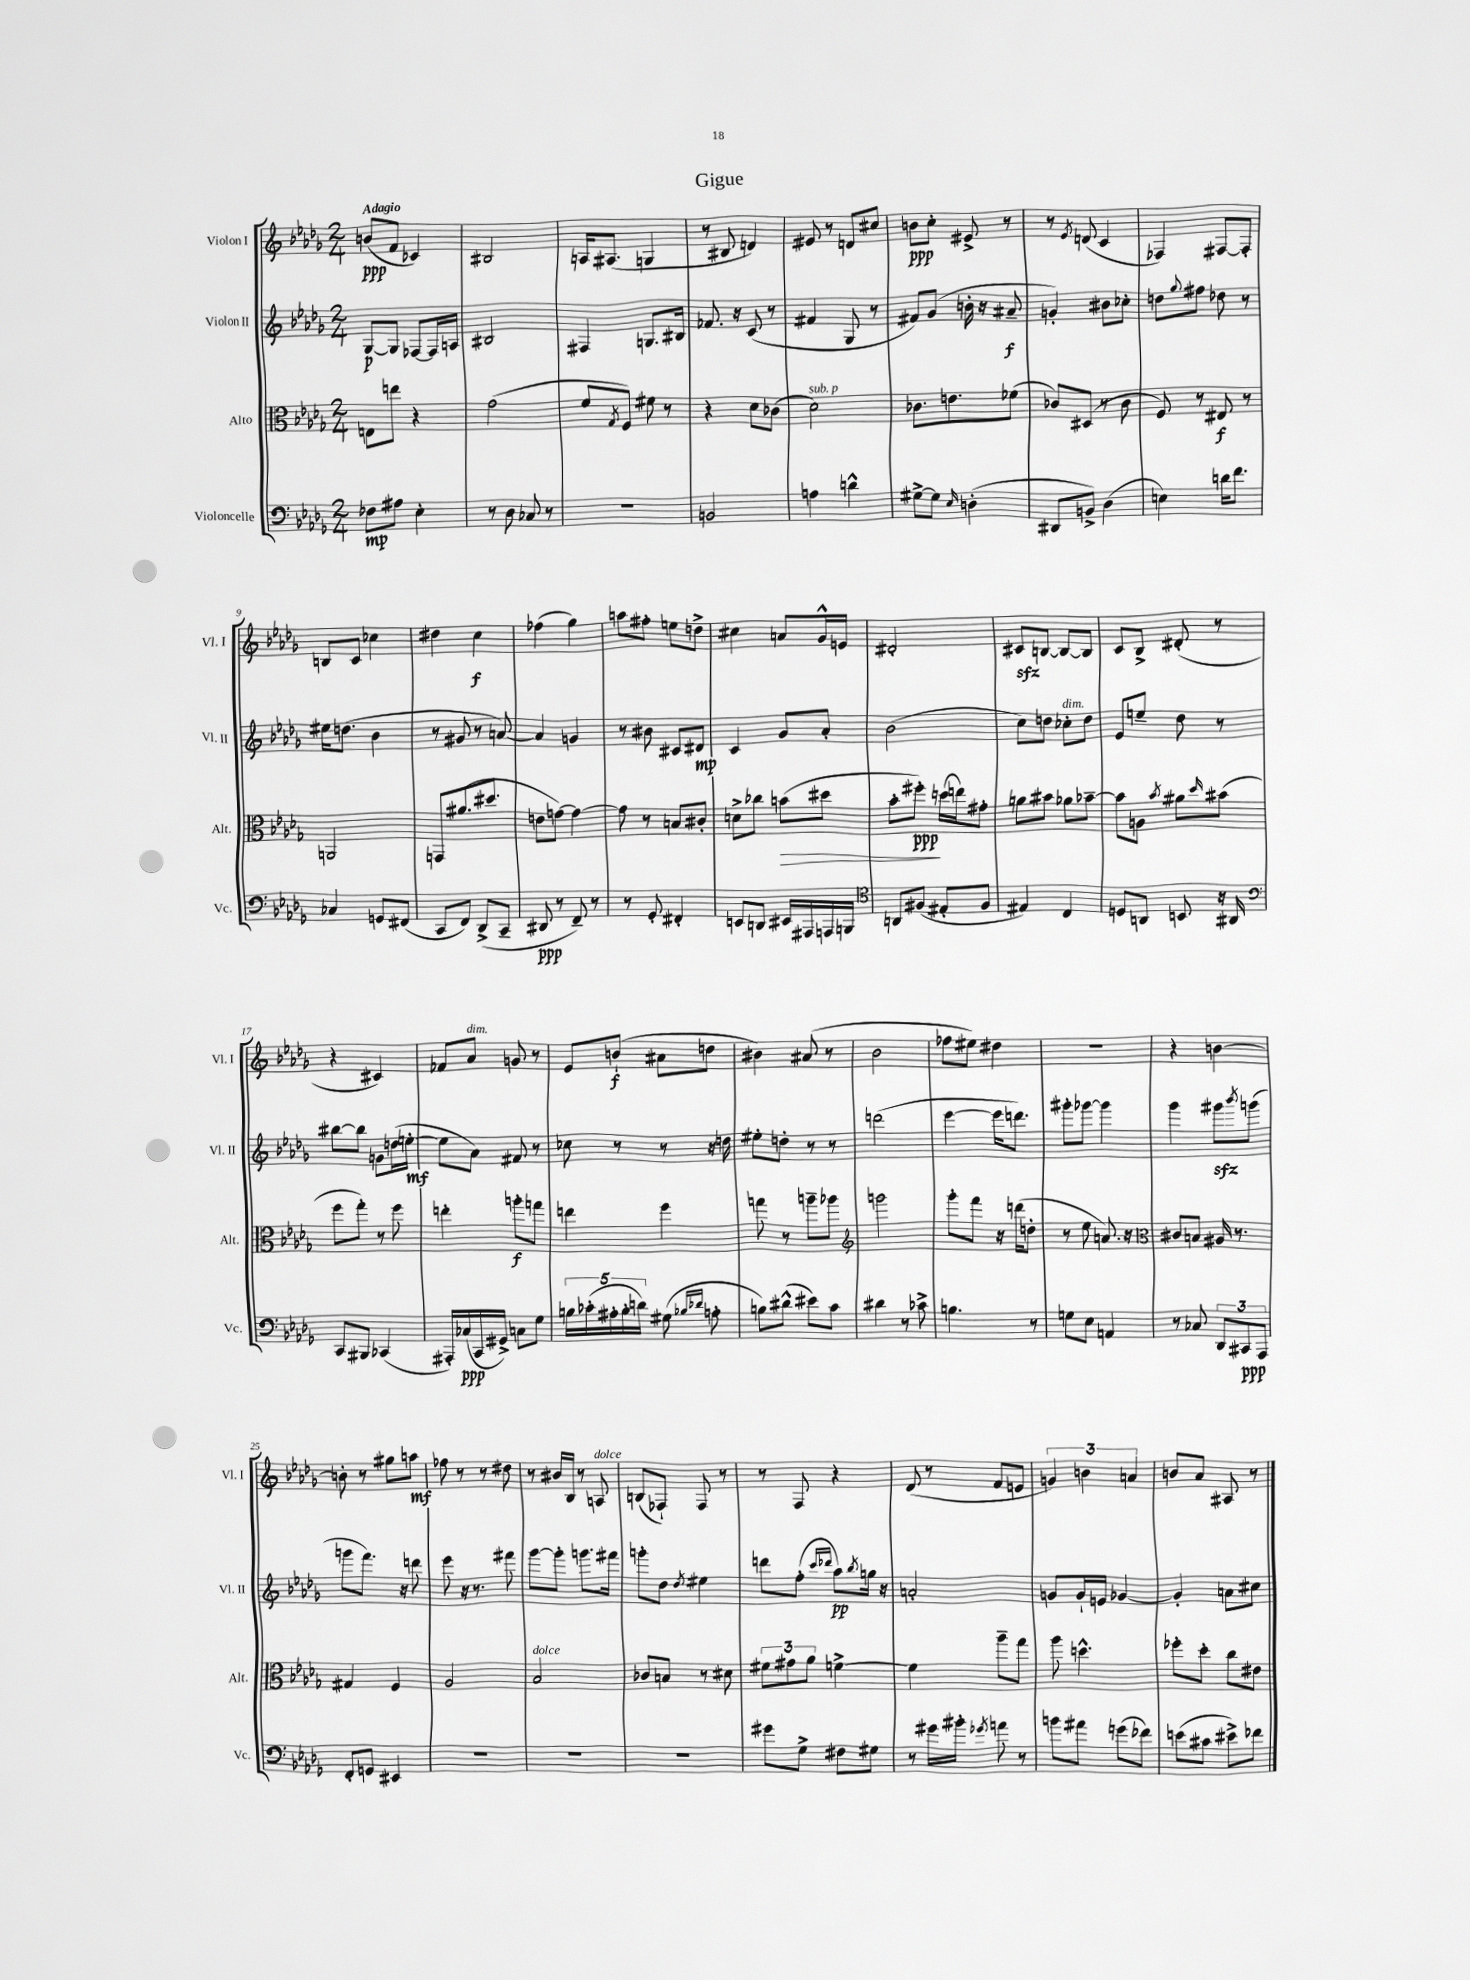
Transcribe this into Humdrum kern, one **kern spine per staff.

**kern	**kern	**kern	**kern
*staff4	*staff3	*staff2	*staff1
*clefF4	*clefC3	*clefG2	*clefG2
*k[b-e-a-d-g-]	*k[b-e-a-d-g-]	*k[b-e-a-d-g-]	*k[b-e-a-d-g-]
*M2/4	*M2/4	*M2/4	*M2/4
8F-	8E	[8G-	(8b
8A#	8ee	8G-]	8f
4E-'	4r	[8F-	4c-)
.	.	16F-]	.
.	.	16A	.
=	=	=	=
8r	(2g-	2B#	2B#
8D-	.	.	.
8C-	.	.	.
8r	.	.	.
=	=	=	=
2r	8f	4F#	16A
.	.	.	(8.A#
.	8qG-	.	.
.	8F)	.	.
.	8f#	8.G	4G
.	8r	.	.
.	.	16B#	.
=	=	=	=
2BB	4r	8.f-	8r
.	.	.	8B#
.	.	16r	.
.	8d-	(8c	4d)
.	(8c-	8r	.
=	=	=	=
4A	2d-)	4f#	8e#
.	.	.	8r
4d^^	.	8G-	8d
.	.	8r	8cc#
=	=	=	=
[8G#^	8.c-	8f#)	8b
8G#]	.	(8g-	8cc'
.	8.e	.	.
16qqE-	.	.	.
(4D'	.	16b'	8e#^
.	.	16r	.
.	(8f-	8a#~	8r
=	=	=	=
8DD#	8c-)	4g')	8r
.	.	.	8qe-
8BB^)	(8D#	.	(8d
(4D-	8r	8b#	4c
.	8c-	8cc-'	.
=	=	=	=
4E)	8F)	8dd	4F-)
.	.	8qqgg-	.
.	8r	8ff#	.
16d	8E#	8dd-	[8F#
8.f	.	.	.
.	8r	8r	8F#']
=	=	=	=
4C-	2AA	16ee#	8B
.	.	(8.dd	.
.	.	.	8c
8GG	.	4b-	4cc-
(8FF#	.	.	.
=	=	=	=
8CC	8GG	8r	4dd#
8FF)	(8.a#	8g#	.
(8DD-^	.	8r	4cc
.	8.dd#	.	.
8CC~	.	[8a)	.
=	=	=	=
8DD#	8e	4a]	(4ff-
8r	[8g)	.	.
8FF~)	4g_	4g	4gg-)
8r	.	.	.
=	=	=	=
8r	8g]	8r	8aa
8GG-'	8r	8b#	8ff#'
4FF#'	8B	8c#	8ee
.	8c#'	8d#	8dd^
=	=	=	=
8EE	8d^	4c	4cc#
8DD	8cc-	.	.
16EE#	(8b	8g-	8a
16AAA#	.	.	.
16AAA	8dd#	8a-'	16g-^^
16BBB	.	.	16e
=	=	=	=
*clefC4	*	*	*
8AA	8b-'	(2b-	2d#'
(8F#	8ff#')	.	.
8E#'	(16dd	.	.
.	16ee)	.	.
8F#	8g#'	.	.
=	=	=	=
4E#)	8a	8cc)	8c#
.	8b#	8dd	[8B
4C	8a-	8cc-'	8B_
.	[8b-~	8dd	8B]
=	=	=	=
8D	8b-]	8e-	8c
8AA	8A	8ee~	8B-^
.	8qb-	.	.
8BB	8a#	8dd-	(8d#'
.	16qqdd-	.	.
16r	(8b#	8r	8r
16AA#	.	.	.
=	=	=	=
*clefF4	*	*	*
8CC	8ff	[8bb#	4r
8BBB#	8gg-')	8bb#]	.
(4CC-	8r	8g	4c#)
.	8ff	(16dd	.
.	.	[16ee'	.
=	=	=	=
16AAA#')	4ee'	8ee]	8f-
(16C-	.	.	.
16CC	.	8a-)	8a-
16GG#^)	.	.	.
8C	8aa'	8f#	8g
8G-	8gg	8r	8r
=	=	=	=
20B	4ee	8cc-	8e-
(20c-'	.	.	.
20A#'	.	.	.
.	.	8r	(8b`
20B'	.	.	.
20d)	.	.	.
(8G#	4ff	8r	8a#
16qqB-	.	.	.
16qqd-	.	.	.
8A'	.	16r	8dd
.	.	16dd	.
=	=	=	=
8B)	8gg	8ee#'	4b#)
(8d#^^	8r	8dd'	.
8e#)	8aa~	8r	(8a#
8c	8aa-	8r	8r
=	=	=	=
*	*clefG2	*	*
4d#	2ggg	(2ddd	2b-
8r	.	.	.
8c-^	.	.	.
=	=	=	=
4.B	8ggg-'	[4eee-	8ff-
.	8fff	.	8ee#)
.	16r	16eee-]	4dd#
.	(16ddd	8.ddd)	.
8r	8dd'	.	.
=	=	=	=
8G	8r	8ggg#'	2r
8E-	8ee-	[8ggg-	.
4AA	8.a)	4ggg-]	.
.	16r	.	.
=	=	=	=
*	*clefC3	*	*
8r	8c#	4ggg-	4r
8C-	8B	.	.
12DD-	16A#	8ggg#	[4b
.	8.r	.	.
12CC#	.	.	.
.	.	8qbbb-	.
.	.	(8ggg	.
12AAA-	.	.	.
=	=	=	=
8FF'	4G#	8ggg	8b']
8GG	.	8.fff)	8r
4EE#	4F	.	8gg#
.	.	16r	.
.	.	8ddd	8aa
=	=	=	=
2r	2A-	8eee-	8ff-
.	.	16r	8r
.	.	8.r	.
.	.	.	8r
.	.	8fff#	8dd#
=	=	=	=
2r	2B-	[8ggg-	8r
.	.	8ggg-']	16b#
.	.	.	16B-
.	.	8.ggg	8r
.	.	.	8A
.	.	16fff#	.
=	=	=	=
2r	8c-	8ggg'	(8B
.	8B	8dd-	8F-`)
.	.	8qdd-	.
.	8r	4ee#	8F-
.	8d#	.	8r
=	=	=	=
8g#	12f#	8ddd	8r
.	12g#	.	.
8G-^	.	(8ff'	8F
.	12a-	.	.
.	.	16qqccc	.
.	.	16qqddd-	.
8F#	[4f^	8aa-)	4r
.	.	8qbb-	.
8G#	.	16gg	.
.	.	16r	.
=	=	=	=
8r	4f]	2a'	(8d-
16g#	.	.	8r
16b#'	.	.	.
8qg-	.	.	.
8a	8aa-~	.	8f
8r	8gg-	.	8e
=	=	=	=
8b	8aa-	8g	6g)
8a#	4.dd^^	16g`	.
.	.	.	6b
.	.	16e	.
(8g	.	[4g-	.
.	.	.	6a
8f-)	.	.	.
=	=	=	=
(8e	8ff-'	4g-']	8b
8c#	8dd-'	.	8a-
8e#^)	8cc	8a	8A#
8f-	8e#	8cc#	8r
==	==	==	==
*-	*-	*-	*-
